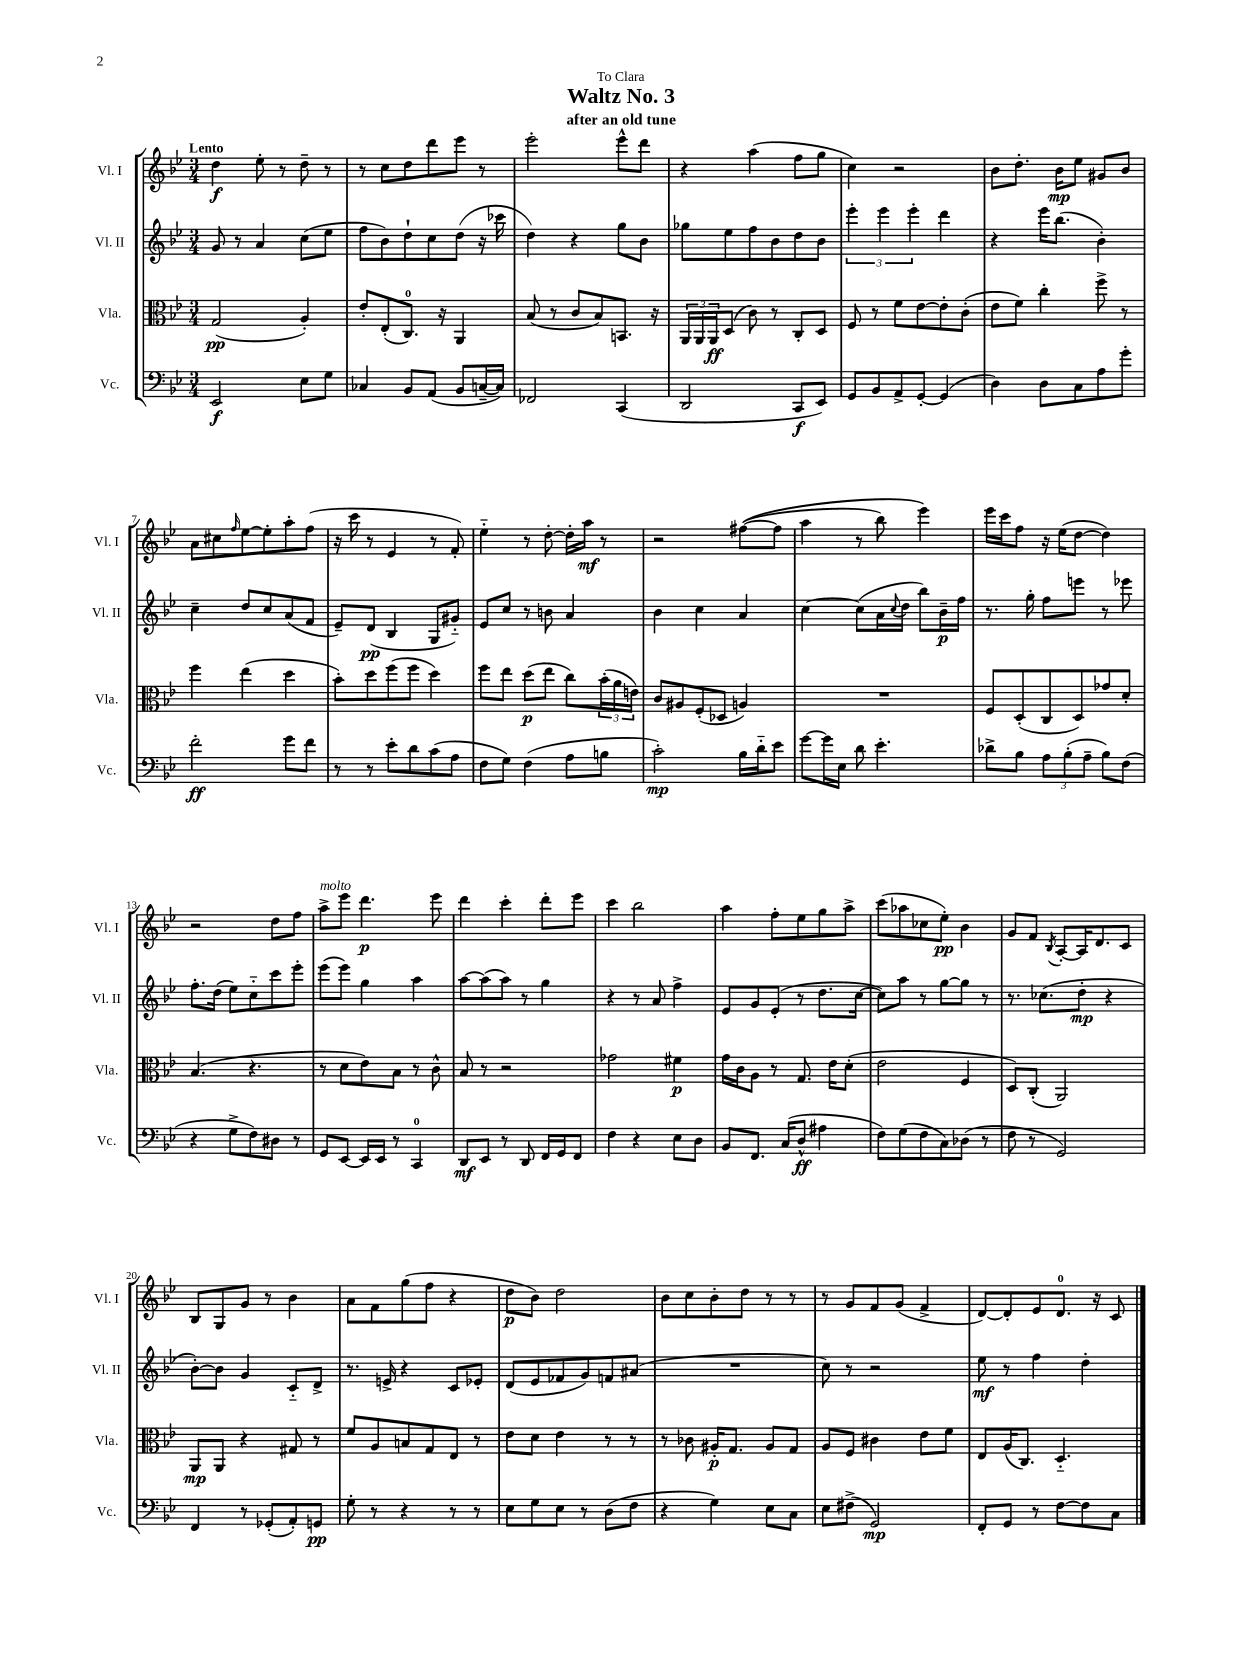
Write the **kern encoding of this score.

**kern	**dynam	**kern	**dynam	**kern	**dynam	**kern	**dynam
*part4	*part4	*part3	*part3	*part2	*part2	*part1	*part1
*staff4	*staff4	*staff3	*staff3	*staff2	*staff2	*staff1	*staff1
*I"Vc.	*	*I"Vla.	*	*I"Vl. II	*	*I"Vl. I	*
*I'Vc.	*	*I'Vla.	*	*I'Vl. II	*	*I'Vl. I	*
*clefF4	*	*clefC3	*	*clefG2	*	*clefG2	*
*k[b-e-]	*	*k[b-e-]	*	*k[b-e-]	*	*k[b-e-]	*
*M3/4	*	*M3/4	*	*M3/4	*	*M3/4	*
=1	=1	=1	=1	=1	=1	=1	=1
!	!	!	!	!	!	!LO:TX:a:B:t=Lento	!
2EE-/	f	(2G/	pp	8g/	.	4dd\	f
.	.	.	.	8r	.	.	.
.	.	.	.	4a/	.	8ee-'\	.
.	.	.	.	.	.	8r	.
8E-\L	.	4A'/)	.	(8cc\L	.	8dd~\	.
8G\J	.	.	.	8ee-\J	.	8r	.
=2	=2	=2	=2	=2	=2	=2	=2
4C-X/	.	8e-'/L	.	8ff\L	.	8r	.
.	.	(8E-'/	.	8b-\)	.	8cc\L	.
8BB-/L	.	8.C/J)	.	8dd`\	.	8dd\	.
(8AA/J	.	.	.	8cc\	.	8ddd\	.
.	.	16r	.	.	.	.	.
8BB-/L	.	4AA/	.	(8dd\J	.	8eee-\J	.
[16Cn~/L	.	.	.	16r	.	8r	.
16C/JJ])	.	.	.	16ccc-X\	.	.	.
=3	=3	=3	=3	=3	=3	=3	=3
2FF-X/	.	(8B-/	.	4dd\)	.	2eee-'\	.
.	.	8r	.	.	.	.	.
.	.	8c/L	.	4r	.	.	.
.	.	8B-/)	.	.	.	.	.
(4CC/	.	8.BBn/J	.	8gg\L	.	8eee-^^\L	.
.	.	.	.	8b-\J	.	8ddd\J	.
.	.	16r	.	.	.	.	.
=4	=4	=4	=4	=4	=4	=4	=4
2DD/	.	24AA/LL	.	8gg-X\L	.	4r	.
.	.	24AA/	.	.	.	.	.
.	.	24AA/J	ff	.	.	.	.
.	.	(8D/J	.	8ee-\	.	.	.
.	.	8c\)	.	8ff\	.	(4aa\	.
.	.	8r	.	8b-\	.	.	.
8CC/L	f	8C'/L	.	8dd\	.	8ff\L	.
8EE-/J)	.	8D/J	.	8b-\J	.	8gg\J	.
=5	=5	=5	=5	=5	=5	=5	=5
8GG/L	.	8F/	.	6eee-'\	.	4cc\)	.
8BB-/	.	8r	.	.	.	.	.
.	.	.	.	6eee-\	.	.	.
8AA^/	.	8f\L	.	.	.	2r	.
.	.	.	.	6eee-'\	.	.	.
[8GG'/J	.	[8e-\	.	.	.	.	.
(4GG/]	.	8e-'\]	.	4ddd\	.	.	.
.	.	(8c'\J	.	.	.	.	.
=6	=6	=6	=6	=6	=6	=6	=6
4D\)	.	8e-\L	.	4r	.	8b-\L	.
.	.	8f\J)	.	.	.	8.dd'\J	.
8D\L	.	4cc'\	.	16eee-\KL	.	.	.
.	.	.	.	(8.bb-\J	.	16b-\KL	mp
8C\	.	.	.	.	.	8ee-\J	.
8A\	.	8ff^\	.	4b-'\)	.	8g#X/L	.
8g'\J	.	8r	.	.	.	8b-/J	.
!!LO:LB:g=z
=7	=7	=7	=7	=7	=7	=7	=7
2f'\	ff	4ff\	.	4cc~\	.	8a\L	.
.	.	.	.	.	.	8cc#X\	.
.	.	.	.	.	.	16qqff/	.
.	.	(4ee-\	.	8dd/L	.	[8ee-\	.
.	.	.	.	8cc/	.	8ee-'\]	.
8g\L	.	4dd\	.	(8a/	.	8aa'\	.
8f\J	.	.	.	8f/J	.	(8ff\J	.
=8	=8	=8	=8	=8	=8	=8	=8
8r	.	8b-'\L)	.	8e-~/L)	.	16r	.
.	.	.	.	.	.	16ccc\	.
8r	.	8dd\	.	(8d/J	pp	8r	.
8e-'\L	.	(8ff\	.	4B-/	.	4e-/	.
8d\	.	8ff\J	.	.	.	.	.
(8c\	.	4dd\)	.	8G/L	.	8r	.
8A\J	.	.	.	8g#X/J)	.	8f'/)	.
=9	=9	=9	=9	=9	=9	=9	=9
8F\L	.	8ff\L	.	8e-/L	.	4ee-\	.
8G\J)	.	8ee-\J	.	8cc/J	.	.	.
(4F\	.	(8dd\L	p	8r	.	8r	.
.	.	8ee-\J	.	8bn\	.	[8dd'\	.
8A\L	.	8cc\L)	.	4a/	.	16dd'\LL]	.
.	.	.	.	.	.	16aa\JJ	mf
8Bn\J	.	(24b-'\L	.	.	.	8r	.
.	.	24a\	.	.	.	.	.
.	.	24en\JJ)	.	.	.	.	.
=10	=10	=10	=10	=10	=10	=10	=10
2c'\)	mp	8c/L	.	4b-\	.	2r	.
.	.	8A#X/	.	.	.	.	.
.	.	(8F'/	.	4cc\	.	.	.
.	.	8D-X/J	.	.	.	.	.
16B-\LL	.	4An/)	.	4a/	.	(([8ff#X\L	.
16d\J	.	.	.	.	.	.	.
8e-\J	.	.	.	.	.	8ff#\J]	.
=11	=11	=11	=11	=11	=11	=11	=11
[8g\L	.	2.r	.	[4cc\	.	4aa\	.
16g\L]	.	.	.	.	.	.	.
16E-\JJ	.	.	.	.	.	.	.
8d\	.	.	.	(8cc\L]	.	8r	.
4.e-'\	.	.	.	16a\L	.	8bb-\)	.
.	.	.	.	8qqcc/	.	.	.
.	.	.	.	16dd\JJ	.	.	.
.	.	.	.	8bb-\L)	.	4eee-\)	.
.	.	.	.	16b-~\L	p	.	.
.	.	.	.	16ff\JJ	.	.	.
=12	=12	=12	=12	=12	=12	=12	=12
8d-X^\L	.	8F/L	.	8.r	.	16eee-\LL	.
.	.	.	.	.	.	16ccc\J	.
8B-\J	.	(8D'/	.	.	.	8ff\J	.
.	.	.	.	16gg'\	.	.	.
12A\L	.	8C/	.	8ff\L	.	16r	.
.	.	.	.	.	.	(16ee-\KL	.
(12B-'\	.	.	.	.	.	.	.
.	.	8D/)	.	8eeen\J	.	[8dd\J	.
12A~\J	.	.	.	.	.	.	.
8B-\L)	.	8g-X/	.	8r	.	4dd\])	.
(8F\J	.	8d'/J	.	8eee-X\	.	.	.
!!LO:LB:g=z
=13	=13	=13	=13	=13	=13	=13	=13
4r	.	(4.B-/	.	8.ff'\L	.	2r	.
.	.	.	.	(16dd\Jk	.	.	.
8G^\L	.	.	.	8ee-\L)	.	.	.
8F\)	.	4.r	.	8cc\	.	.	.
8D#X\J	.	.	.	8ccc\	.	8dd\L	.
8r	.	.	.	8eee-'\J	.	8ff\J	.
=14	=14	=14	=14	=14	=14	=14	=14
!	!	!	!	!	!	!LO:TX:a:i:t=molto	!
8GG/L	.	8r	.	(8eee-\L	.	8aa^\L	.
[8EE-/J	.	8d\L	.	8eee-\J)	.	8eee-\J	.
16EE-/LL]	.	8e-\)	.	4gg\	.	4.ddd\	p
16EE-/JJ	.	.	.	.	.	.	.
8r	.	8B-\J	.	.	.	.	.
4CC/	.	8r	.	4aa\	.	.	.
.	.	8c^^\	.	.	.	8eee-\	.
=15	=15	=15	=15	=15	=15	=15	=15
8DD/L	mf	8B-/	.	[8aa\L	.	4ddd\	.
8EE-/J	.	8r	.	(8aa\]	.	.	.
8r	.	2r	.	8aa\J)	.	4ccc'\	.
8DD/	.	.	.	8r	.	.	.
16FF/LL	.	.	.	4gg\	.	8ddd'\L	.
16GG/J	.	.	.	.	.	.	.
8FF/J	.	.	.	.	.	8eee-\J	.
=16	=16	=16	=16	=16	=16	=16	=16
4F\	.	2g-X\	.	4r	.	4ccc\	.
4r	.	.	.	8r	.	2bb-\	.
.	.	.	.	8a/	.	.	.
8E-\L	.	4f#X\	p	4ff^\	.	.	.
8D\J	.	.	.	.	.	.	.
=17	=17	=17	=17	=17	=17	=17	=17
8BB-/L	.	16g\LL	.	8e-/L	.	4aa\	.
.	.	16c\J	.	.	.	.	.
8.FF/J	.	8A\J	.	8g/	.	.	.
.	.	8r	.	(8e-'/J	.	8ff'\L	.
(16C/KL	.	.	.	.	.	.	.
8D^^/J	ff	8.G/	.	8r	.	8ee-\	.
4A#X\	.	.	.	8.dd\L	.	8gg\	.
.	.	16e-\KL	.	.	.	.	.
.	.	(8d'\J	.	.	.	8aa^\J	.
.	.	.	.	[16cc\Jk	.	.	.
=18	=18	=18	=18	=18	=18	=18	=18
8F\L)	.	2e-\	.	8cc\L])	.	(8ccc\L	.
(8G\	.	.	.	8aa\J	.	8aa-X\	.
8F\	.	.	.	8r	.	8cc-X\	.
8C\)	.	.	.	[8gg\L	.	8ee-'\J)	pp
(8D-X\J	.	4F/	.	8gg\J]	.	4b-\	.
8r	.	.	.	8r	.	.	.
=19	=19	=19	=19	=19	=19	=19	=19
8F\	.	8D/L)	.	8.r	.	8g/L	.
8r	.	(8C'/J	.	.	.	8f/J	.
.	.	.	.	(8.cc-X\L	.	.	.
.	.	.	.	.	.	8qB-/	.
2GG/)	.	2AA/)	.	.	.	[8A'/L	.
.	.	.	.	8dd'\J	mp	16A/K]	.
.	.	.	.	.	.	8.d/	.
.	.	.	.	4r	.	.	.
.	.	.	.	.	.	8c/J	.
!!LO:LB:g=z
=20	=20	=20	=20	=20	=20	=20	=20
4FF/	.	8AA/L	mp	[8b-'\L)	.	8B-/L	.
.	.	8AA/J	.	8b-\J]	.	8G/	.
8r	.	4r	.	4g/	.	8g/J	.
(8GG-X'/L	.	.	.	.	.	8r	.
8AA'/)	.	8G#X/	.	8c/L	.	4b-\	.
8GGn/J	pp	8r	.	8d^/J	.	.	.
=21	=21	=21	=21	=21	=21	=21	=21
8G'\	.	8f/L	.	8.r	.	8a\L	.
8r	.	8A/	.	.	.	8f\	.
.	.	.	.	16en^/	.	.	.
4r	.	8Bn/	.	4r	.	(8gg\	.
.	.	8G/	.	.	.	8ff\J	.
8r	.	8E-/J	.	8c/L	.	4r	.
8r	.	8r	.	8e-X'/J	.	.	.
=22	=22	=22	=22	=22	=22	=22	=22
8E-\L	.	8e-\L	.	(8d/L	.	8dd\L	p
8G\	.	8d\J	.	8e-/	.	8b-\J)	.
8E-\J	.	4e-\	.	8f-X/	.	2dd\	.
8r	.	.	.	8g/)	.	.	.
(8D\L	.	8r	.	8fn/	.	.	.
8F\J	.	8r	.	(8a#X/J	.	.	.
=23	=23	=23	=23	=23	=23	=23	=23
4r	.	8r	.	2.r	.	8b-\L	.
.	.	8c-X\	.	.	.	8cc\	.
4G\)	.	16A#X'/KL	p	.	.	8b-'\	.
.	.	8.G/J	.	.	.	.	.
.	.	.	.	.	.	8dd\J	.
8E-\L	.	8A#/L	.	.	.	8r	.
8C\J	.	8G/J	.	.	.	8r	.
=24	=24	=24	=24	=24	=24	=24	=24
8E-\L	.	8A/L	.	8cc\)	.	8r	.
(8F#X^\J	.	8F/J	.	8r	.	8g/L	.
2GG/)	mp	4c#X\	.	2r	.	8f/	.
.	.	.	.	.	.	(8g/J	.
.	.	8e-\L	.	.	.	4f^/	.
.	.	8f\J	.	.	.	.	.
=25	=25	=25	=25	=25	=25	=25	=25
8FF'/L	.	8E-/L	.	8ee-\	mf	[8d/L)	.
8GG/J	.	(16A/K	.	8r	.	8d'/]	.
.	.	8.C/J)	.	.	.	.	.
8r	.	.	.	4ff\	.	8e-/	.
[8F\L	.	4.D/	.	.	.	8.d/J	.
8F\]	.	.	.	4dd'\	.	.	.
.	.	.	.	.	.	16r	.
8C\J	.	.	.	.	.	8c/	.
==	==	==	==	==	==	==	==
*-	*-	*-	*-	*-	*-	*-	*-
